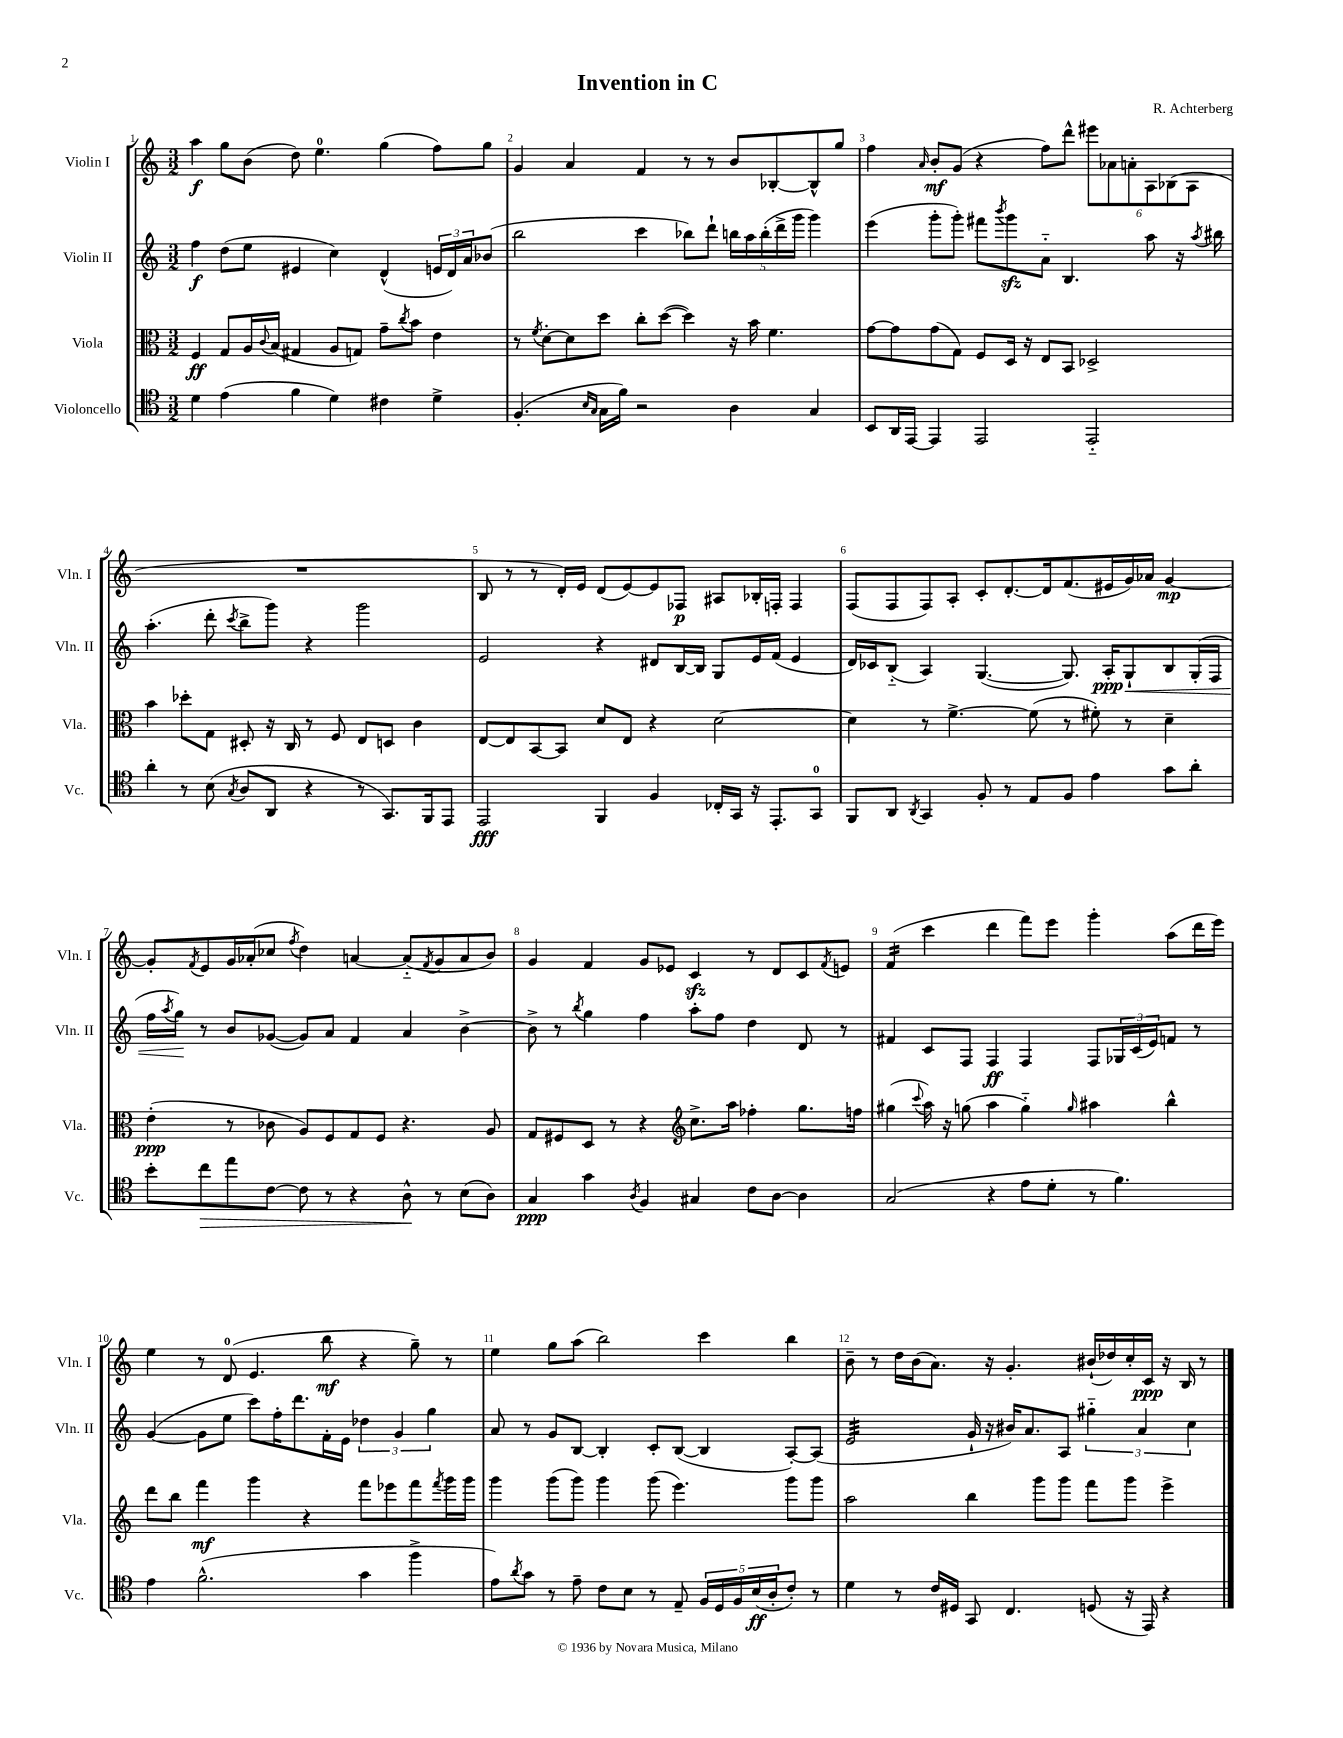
\header { title = "Invention in C" composer = "R. Achterberg" }
<<
\new StaffGroup <<
\new Staff = "s0" \with { instrumentName = "Violin I" shortInstrumentName = "Vln. I" } {
    \clef treble \key c \major \numericTimeSignature \time 3/2
    a''4\f g''8 b'8( d''8) e''4.-0 g''4( f''8) g''8 |
    g'4 a'4 f'4 r8 r8 b'8 bes8~-. bes8-^ g''8 |
    f''4 \grace { a'16 } b'8-.\mf g'8( r4 f''8) d'''8-^ \tuplet 6/4 { eis'''8 aes'8 a'8-. a8 bes8( a8 } |
    R1. |
    b8 r8 r8 d'16-.) e'16 d'8( e'8~) e'8 fes8\p ais8 bes16-. f16-. f4 |
    f8( f8 f8) a8-. c'8-. d'8.~-. d'16 f'8.( eis'16 g'16) aes'16 g'4~\mp |
    g'8-. \acciaccatura { f'8 } e'8 g'16 aes'16-.( ces''8 \acciaccatura { f''8 } d''4) a'4~ a'8-_( \acciaccatura { f'8 } g'8 a'8 b'8) |
    g'4 f'4 g'8 ees'8 c'4\sfz r8 d'8 c'8 \acciaccatura { f'8 } e'8 |
    f'4:16( c'''4 d'''4 f'''8) e'''8 g'''4-. a''8( d'''16 e'''16) |
    e''4 r8 d'8-0( e'4. b''8\mf r4 g''8--) r8 |
    e''4 g''8 a''8( b''2) c'''4 b''4 |
    b'8-- r8 d''16 b'16( a'8.) r16 g'4.-. bis'16-!( des''16) c''16-. c'16\ppp r16 b16 r8 \bar "|." |
}
\new Staff = "s1" \with { instrumentName = "Violin II" shortInstrumentName = "Vln. II" } {
    \clef treble \key c \major \numericTimeSignature \time 3/2
    f''4\f d''8( e''8 eis'4 c''4) d'4-^( \tuplet 3/2 { e'16 d'16) a'16 } bes'8( |
    b''2 c'''4 bes''8) d'''8-! \tuplet 5/4 { b''16 a''16 b''16-.( d'''16-> g'''16 } g'''4) |
    e'''4( g'''8-. g'''8-.) fis'''8 \acciaccatura { b'''8 } g'''8\sfz a'8-_ b4. a''8 r16 \acciaccatura { a''8 } bis''16 |
    a''4.-.( d'''8-. \acciaccatura { c'''8 } b''8-> g'''8) r4 g'''2 |
    e'2 r4 dis'8 b16~ b16 g8 e'16 f'16( e'4 |
    d'16) ces'16 b8-_( a4) g4.~( g8.) a16-.\ppp g8-!\< b8 g16-.( f16 |
    f''16 \acciaccatura { a''8 } g''16\!) r8 b'8 ges'8~( ges'8) a'8 f'4 a'4 b'4~-> |
    b'8-> r8 \acciaccatura { b''8 } g''4 f''4 a''8-. f''8 d''4 d'8 r8 |
    fis'4 c'8 f8 f4\ff f4 f8 \tuplet 3/2 { ges16 c'16( e'16) } f'8 r8 |
    g'4~( g'8 e''8 c'''8) f''16-. d'''8. f'16-. e'16 \tuplet 3/2 { des''4 g'4 g''4 } |
    a'8 r8 g'8 b8~ b4-. c'8-. b8~( b4 a8~-.) a8( |
    e'2:32 g'16-! r16 bis'16) a'8. a8 \tuplet 3/2 { gis''4-_ a'4 c''4 } \bar "|." |
}
\new Staff = "s2" \with { instrumentName = "Viola" shortInstrumentName = "Vla." } {
    \clef alto \key c \major \numericTimeSignature \time 3/2
    f4\ff g8 a16 \appoggiatura { c'8 } b16( gis4 a8 g8) g'8-- \acciaccatura { c''8 } b'8 e'4 |
    r8 \acciaccatura { f'8 } d'8~-. d'8 d''8 c''8-. d''8~( d''4) r16 b'16 f'4. |
    g'8~ g'8 g'8( g8) f8 d16 r16 e8 b,8 des2-> |
    b'4 des''8-. g8 dis8-. r16 c16 r8 f8 e8 d8 c'4 |
    e8~ e8 b,8~ b,8 d'8 e8 r4 d'2~ |
    d'4 r8 f'4.~-> f'8( r8 fis'8-.) r8 d'4-- |
    e'4-.\ppp( r8 ces'8 a8) f8 g8 f8 r4. a8 |
    g8 fis8 d8 r8 r4 \clef treble c''8.-> a''16 fes''4-. g''8. f''16 |
    gis''4( \appoggiatura { c'''8 } a''16) r16 g''8( a''4 g''4-_) \grace { g''16 } ais''4 b''4-^ |
    d'''8 b''8 f'''4\mf g'''4 r4 f'''8 ees'''8 f'''8 \acciaccatura { f'''8 } g'''16 g'''16 |
    g'''4 g'''8( g'''8) g'''4 g'''8( e'''4.) g'''8 g'''8 |
    a''2 b''4 g'''8 g'''8 f'''8 g'''8 e'''4-> \bar "|." |
}
\new Staff = "s3" \with { instrumentName = "Violoncello" shortInstrumentName = "Vc." } {
    \clef tenor \key c \major \numericTimeSignature \time 3/2
    d'4 e'4( f'4 d'4) cis'4 d'4-> |
    f4.-.( \grace { b16 g16 } g16 f'16) r2 a4 g4 |
    b,8 a,16 e,16~ e,4 e,2 e,2-_ |
    a'4-. r8 b8( \acciaccatura { g8 } a8 a,8 r4 r8 g,8.) f,16 e,8 |
    e,2\fff f,4 f4 ces16-. g,16 r16 e,8.-. g,8-0 |
    f,8 a,8 \acciaccatura { a,8 } g,4 f8-. r8 e8 f8 e'4 g'8 a'8-. |
    b'8-. c''8\> e''8 c'8~ c'8 r8 r4 a8-^\! r8 b8( a8) |
    g4\ppp g'4 \acciaccatura { a8 } f4 gis4 c'8 a8~ a4 |
    g2( r4 e'8 d'8-. r8 f'4.) |
    e'4 f'2.-^( g'4 f''4-> |
    e'8) \acciaccatura { a'8 } g'8 r8 e'8-- c'8 b8 r8 e8-- \tuplet 5/4 { f16 d16 f16 b16\ff( a16-. } c'8-.) r8 |
    d'4 r8 c'16 dis16 g,8 c4. d8( r16 e,16) r4 \bar "|." |
}
>>
>>
\layout { \context { \Score \override BarNumber.break-visibility = ##(#f #t #t) barNumberVisibility = #all-bar-numbers-visible } }
